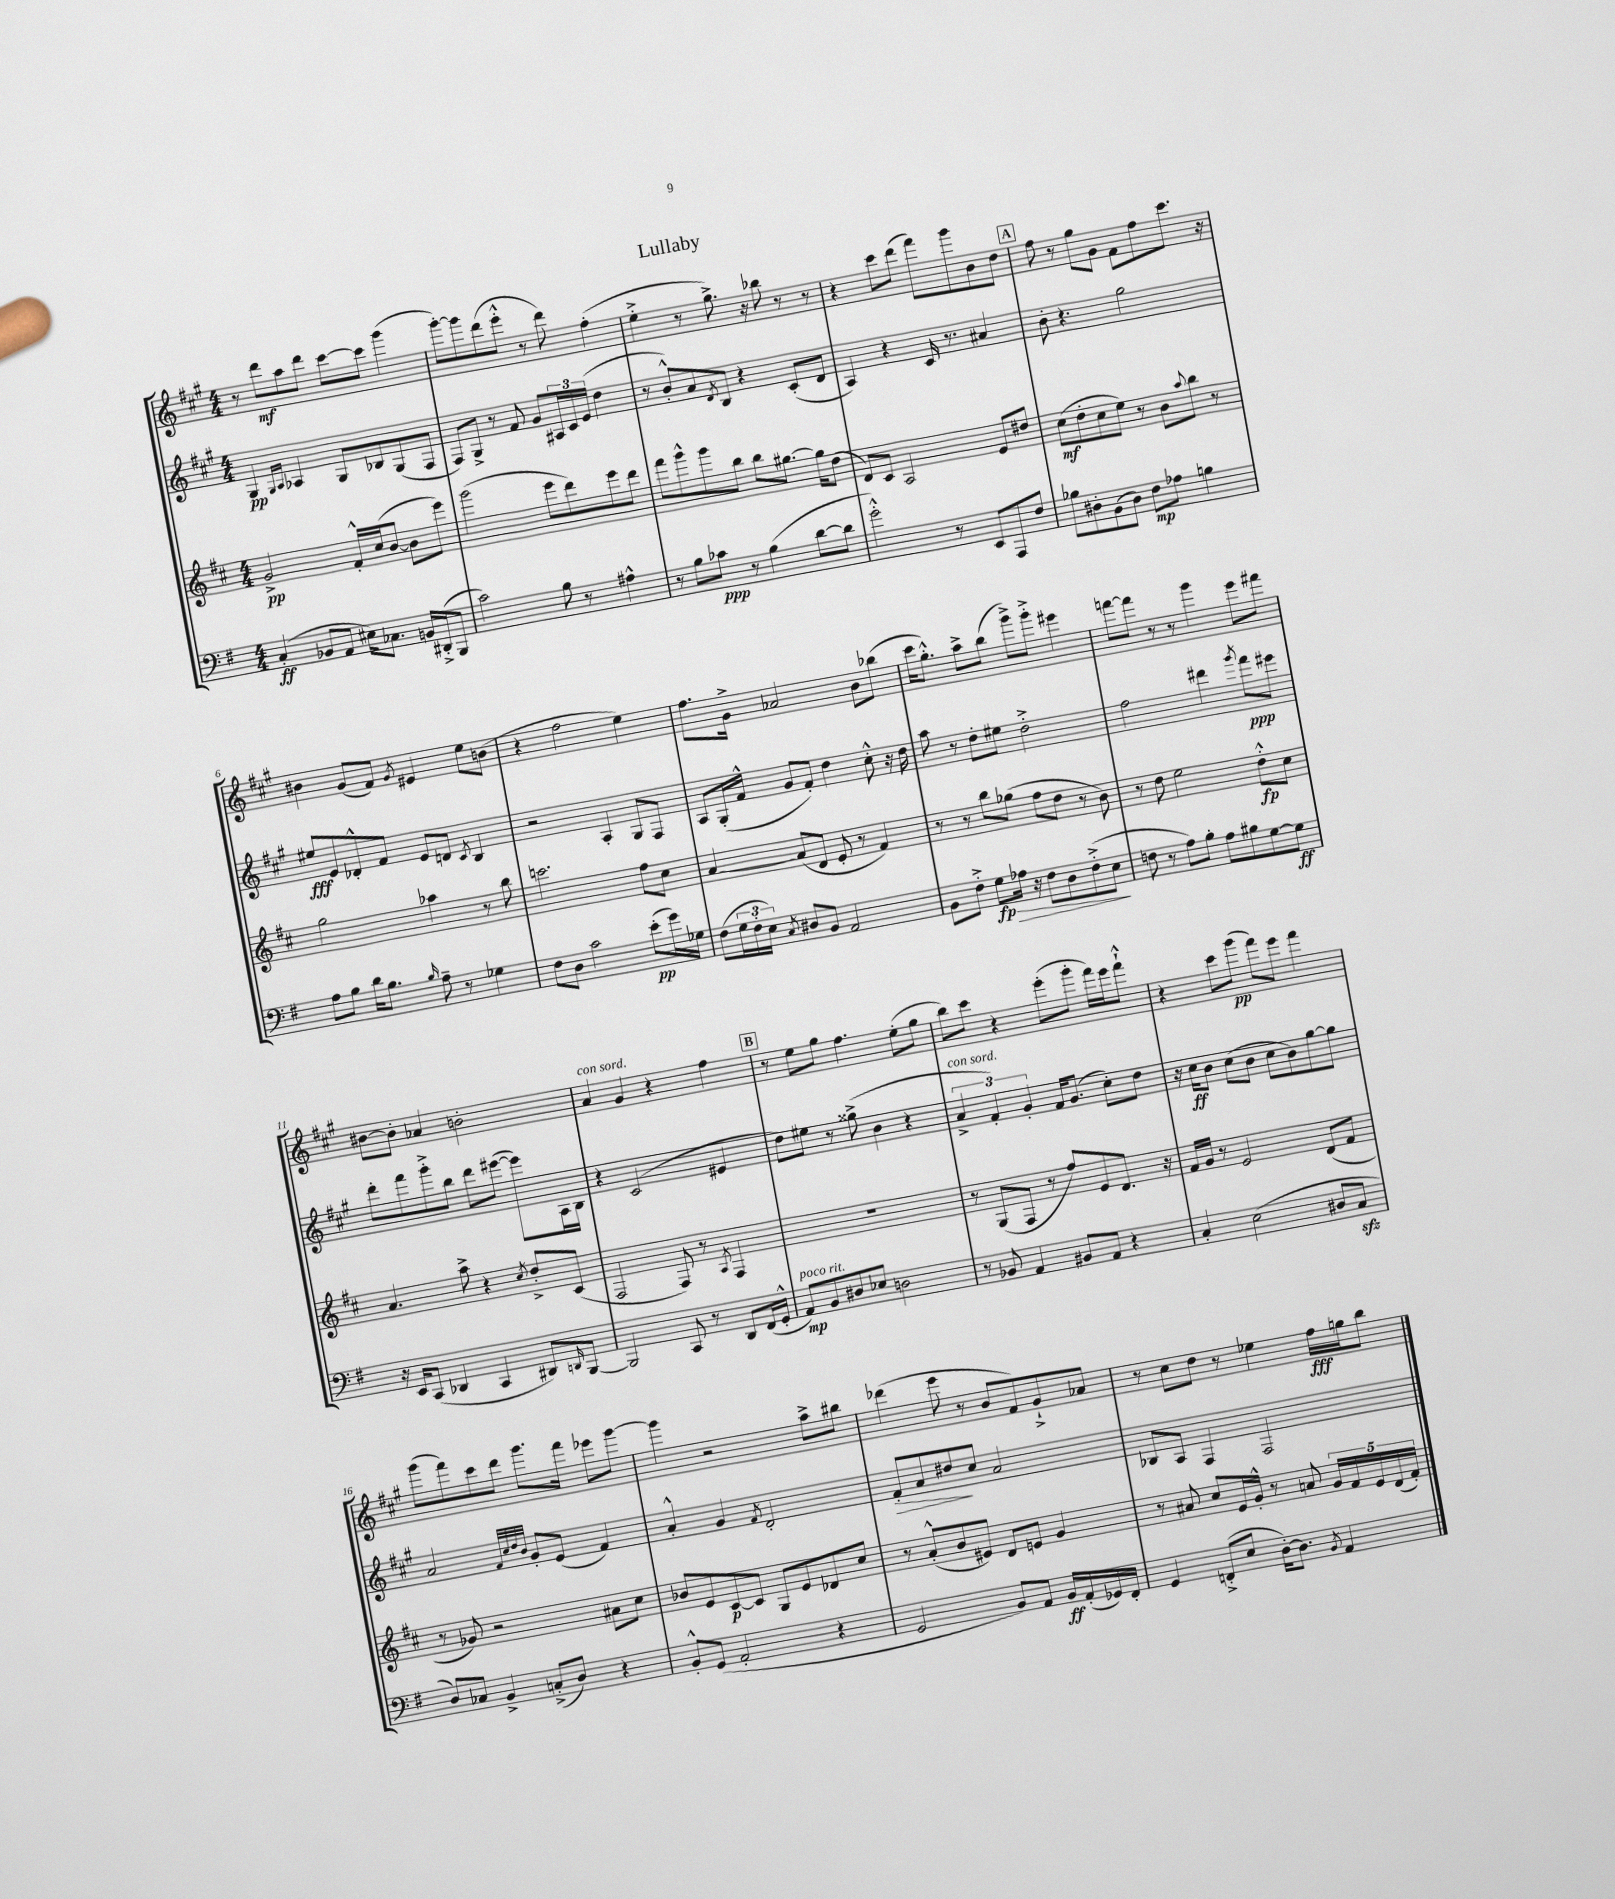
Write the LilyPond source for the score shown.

\header { title = "Lullaby" }
<<
\new StaffGroup <<
\new Staff = "s0" {
    \clef treble \key a \major \numericTimeSignature \time 4/4
    r8 d'''8\mf a''8 d'''8 cis'''8~ cis'''8 gis'''4( |
    gis'''8~-.) gis'''8 d'''8( e'''8-.-^ r8 d'''8) fis''4-.( |
    e''4-.-> r8 gis''8.->) r16 bes''8 r8 r8 |
    r4 cis'''8 d'''8( fis'''8) gis'''8 b'8 d''8 |
    \mark \markup { \box "A" } fis''8 r8 gis''8 gis'8 fis'8 fis''8 cis'''8. r16 |
    bis'4 gis'8( fis'8) \acciaccatura { gis'8 } eis'4 e''8 b'8( |
    r4 fis''2 e''4) |
    fis''8. gis'16-> aes'2 b'8 bes''8( |
    cis'''16 gis''8.-.-^) a''8-> b''8( gis'''8->) gis'''8-.-> eis'''4 |
    f'''8~ f'''8 r8 r8 gis'''4 e'''8 fis'''8 |
    bis'8~ bis'8-. aes'4 b'2-. |
    a'4^\markup { \italic "con sord." } gis'4 r4 fis''4 |
    \mark \markup { \box "B" } r8 e''8 gis''8 fis''4. e''8-.( gis''8 |
    b''8) cis'''8 r4 e'''8-.( gis'''8-. fis'''16) e'''16 fis'''8-!-^ |
    r4 cis'''8 gis'''8\pp( fis'''8) e'''8 fis'''4 |
    gis'''8( fis'''8) cis'''8 d'''8 gis'''8. fis'''16 ees'''8 gis'''8~ |
    gis'''4 r2 a''8-> bis''8 |
    des'''4( e'''8 r8 b'8 fis'8) gis'8-!-> aes'8 |
    r8 cis''8 d''8 r8 ees''4 fis''16\fff g''16 b''8 \bar "|." |
}
\new Staff = "s1" {
    \clef treble \key a \major \numericTimeSignature \time 4/4
    gis4\pp \grace { gis16 a16 } aes4 gis8 bes8 gis8( fis8 |
    fis8) gis8-> r8 fis'8 gis'8 \tuplet 3/2 { ais16 cis'16 e'16( } d''4 |
    r8 b'8-.-^) a'8 \acciaccatura { d'8 } b8 r4 cis'8-.( d'8 |
    a4) r4 cis'16 r8. ais'4 |
    \mark \markup { \box "A" } b'8-. r4. gis''2 |
    eis''8\fff e'8 des'8-.-^ fis'8 e'8 d'8 \acciaccatura { cis'8 } b4 |
    r2 a4-. gis8 fis8 |
    a8 gis16-.( fis'16-^ gis'8 fis'8-.) d''4 cis''8-.-^ r16 d''16 |
    a''8 r8 d''8-. eis''8 d''2-.-> |
    fis''2 dis'''4 \acciaccatura { gis'''8 } fis'''8\ppp eis'''8 |
    d'''8-. fis'''8 gis'''8-.-> b''8 d'''8 eis'''8~( eis'''8) a16 b16 |
    r4 cis'2( eis'4 |
    \mark \markup { \box "B" } d''8) eis''8 r8 gisis''8->( b'4 r4 |
    \tuplet 3/2 { a'4->^\markup { \italic "con sord." } fis'4-.) gis'4-. } fis'16 gis'8.( cis''8-.) d''8 |
    r16 cis''16\ff b'8 cis''8( b'8 cis''8 b'8) gis''8~ gis''8 |
    a'2 \grace { fis'32 cis''32 d''32 b'32 } gis'8-. e'8( fis'4) |
    a'4-.-^ gis'4 \acciaccatura { fis'8 } d'2-. |
    fis'8-.\> a'8 dis''8\! cis''8 a'2 |
    bes8 a8 fis4 fis2 \bar "|." |
}
\new Staff = "s2" {
    \clef treble \key d \major \numericTimeSignature \time 4/4
    g'2->\pp fis'16-.-^ cis''16( b'8~ b'8 e'''8) |
    g'''2( e'''8 d'''8) e'''8 d'''8 |
    fis'''8 g'''8-^ g'''8 b''8 b''8 gis''8.~ gis''16 d''8( |
    d'8) cis'8 a2 e'8 dis''8 |
    \mark \markup { \box "A" } cis''8\mf( d''8-. cis''8 e''8) r8 b'8 \appoggiatura { a''8 } b''8 r8 |
    g''2 aes''4 r8 b''8 |
    c'''2. fis''8 cis''8 |
    a'4~ a'8( d'8 e'8-. r8 fis'4) |
    r8 r8 b''8 ges''8( fis''8 d''8 r8 b'8) |
    r8 d''8 e''2 d''8-.-^\fp cis''8 |
    a'4. a''8-> r4 \acciaccatura { cis''8 } d''8-.-> cis'8( |
    fis2 fis8) r8 \acciaccatura { a8 } fis4 |
    \mark \markup { \box "B" } R1 |
    r8 g8( fis8 r8 fis''8) e'8 d'8. r16 |
    fis'16 g'16 r8 e'2 d'8( fis'8 |
    r8 ges'8) r2 ais'8 cis''8 |
    bes'8 e'8 cis'8~\p cis'8 g8 e'8 des'8 cis''8 |
    r8 a'8-.-^( b'8 eis'8) d'8 e'8 g'4 |
    r8 ais'8 cis''8 e'16 g'16-.-^ r8 a'8 \tuplet 5/4 { g'16 fis'16 e'16 d'16( fis'16-.) } \bar "|." |
}
\new Staff = "s3" {
    \clef bass \key g \major \numericTimeSignature \time 4/4
    c4-.\ff( bes,8 a,8 eis16) ces8. b,16 dis,16-.->( b,,8 |
    c'2) b8 r8 ais4-^ |
    r8 b8 ces'8\ppp r8 b4( d'8~ d'8 |
    g'2-.-^) r8 e,8 a,,8 fis8 |
    \mark \markup { \box "A" } bes8 dis8-. b,8( dis8) fis8\mp aes8 b4 |
    a8 b8 d'16 b8. \grace { b16 } a8-- r8 ges4 |
    fis8 d8 c'2 e'8-.\pp( g'16) ges16 |
    fis8( \tuplet 3/2 { g16 fis16-. e16) } \acciaccatura { c8 } dis8 b,8 a,2 |
    b,8 fis8-.-> g8\fp\> aes16 r16 fis8 d8 fis8-.->( e8\! |
    f8 r8 a8) b8-. a8 bis8 g8~ g8\ff |
    r16 e,16 c,8( des,4 c,4 dis,8) \grace { d,16 } b,,8~ |
    b,,2 c,8 r8 d,8 fis,16( g,16-.-^ |
    \mark \markup { \box "B" } a,8\mp^\markup { \italic "poco rit." }) b,8 dis8 ees8 d2 |
    r8 bes,8 a,4 bis,8 a,8 r4 |
    c4-. e2( dis8 c8\sfz |
    d8) ces8 b,4-> c8-.->( d8) r4 |
    b,8-.-^ g,8( a,2-. r4 |
    g,2 b,8) a,8 b,16\ff a,16-.( ges,16) fis,16-. |
    g,4 f,8-.->( e8 d16~-.) d8. \acciaccatura { b,8 } a,4 \bar "|." |
}
>>
>>
